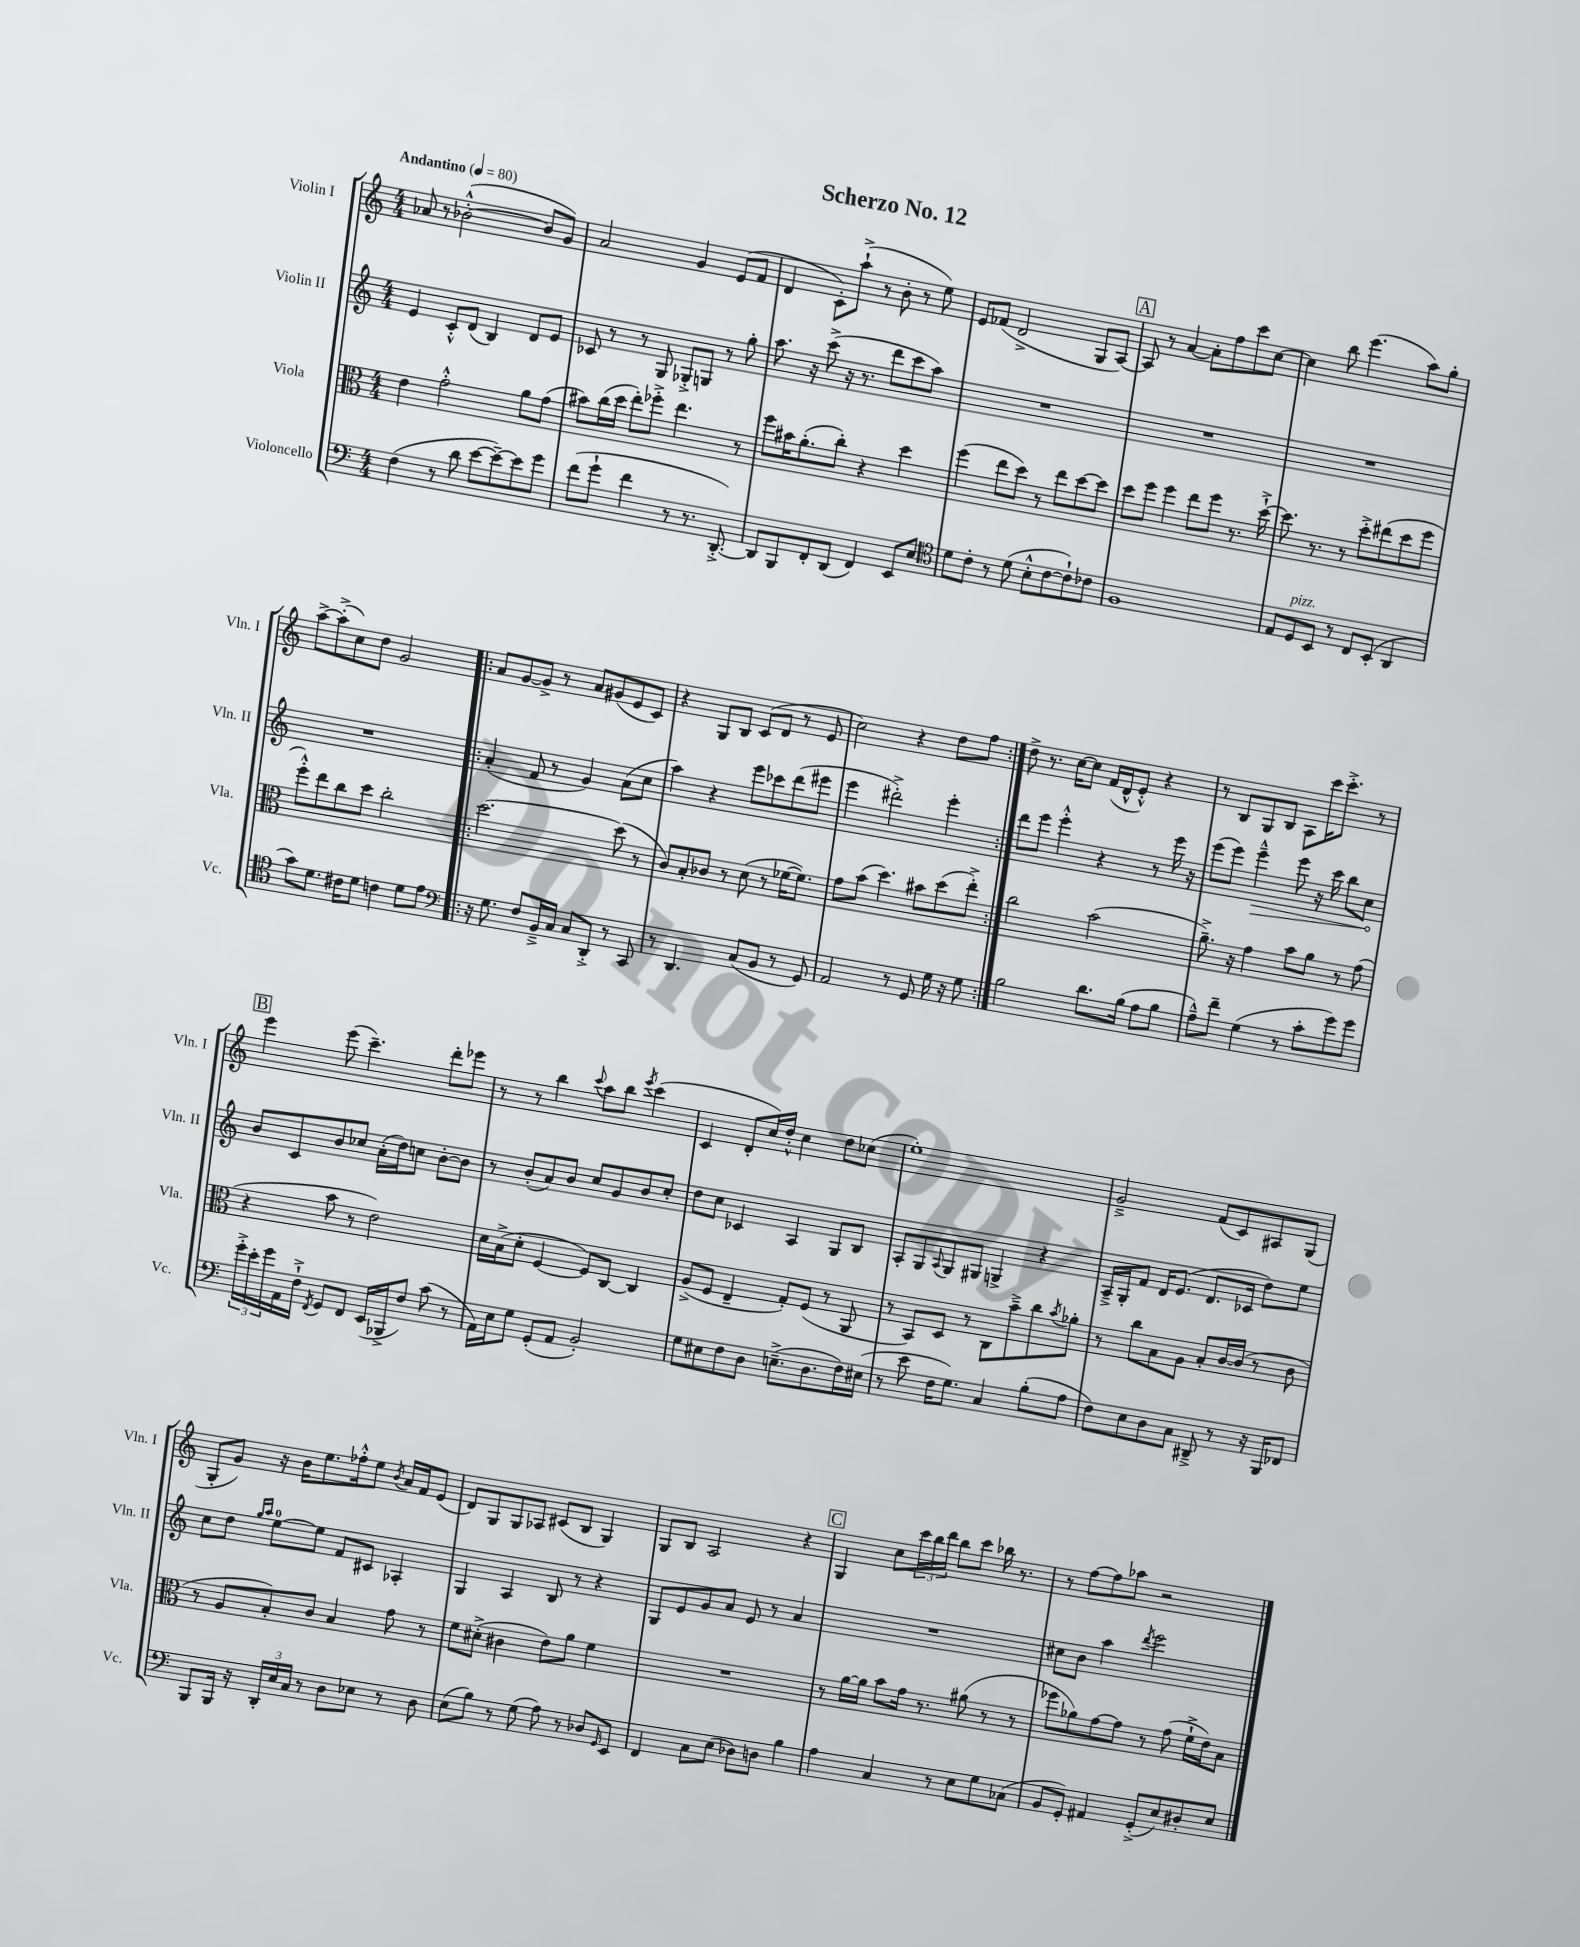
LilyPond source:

\header { title = "Scherzo No. 12" }
<<
\new StaffGroup <<
\new Staff = "s0" \with { instrumentName = "Violin I" shortInstrumentName = "Vln. I" } {
    \clef treble \key c \major \numericTimeSignature \time 4/4 \tempo "Andantino" 4 = 80
    aes'8 r8 bes'2~-.-^( bes'8 g'8) |
    a'2 g'4 e'8( f'8 |
    d'4 c'8-.) a''8-!->( r8 b'8-. r8 e''8) |
    e'8 fes'8( d'2-> g8 a8~) |
    \mark \markup { \box "A" } a8 r8 a'4~ a'8-. f''8 c'''8 c''8~ |
    c''4 b''8 e'''4.( a''8) g''8-. |
    a''8~-> a''8-.->( c''8) d''8 g'2 |
    \repeat volta 2 { a'8 g'8~ g'8-> r8 a'8 gis'8( e'8 c'8) |
    r4 g8 b8 c'8( d'8 r8 e'8 |
    c''2) r4 d''8 f''8 | }
    d''8-> r8. c''16~ c''8 f'16( d'16-^ e'8-.-^) r4 |
    r8 b8 g8 b8 a8 c'''16 c'''8.-.-> r8 |
    \mark \markup { \box "B" } e'''4 e'''8( c'''4.--) d'''8-. ees'''8 |
    r8 r8 b''4 \appoggiatura { c'''8 } a''8 b''8 \acciaccatura { e'''8 } c'''4( |
    c'4 d'8-. c''16) d''16-.-^ c''4 d''8 ces''8( |
    e''1-.) |
    g'2---> f'8( c'8) ais8 g8( |
    g8-. g'8) r16 b'16 e''8. fes''16-.-^ e''8 \acciaccatura { b'8 } a'16 f'16 e'8( |
    d'8) g8 g8 aes8 cis'8( b8 g4) |
    g8 b8 a2 r4 |
    \mark \markup { \box "C" } g4 c''8 \tuplet 3/2 { c'''16 b''16 d'''16 } b''8 c'''8 bes''16 r8. |
    r8 f''8~ f''8 aes''8 r2 \bar "|." |
}
\new Staff = "s1" \with { instrumentName = "Violin II" shortInstrumentName = "Vln. II" } {
    \clef treble \key c \major \numericTimeSignature \time 4/4
    e'4 c'8-.-^ d'8( b4) d'8 e'8 |
    ces'8 r8 r8 g8 ges8-.-> g8 r8 g''8-. |
    a''8. r16 c'''8->( r16 r8. d'''8 c'''8 a''8) |
    R1 |
    \mark \markup { \box "A" } R1 |
    R1 |
    R1 |
    \repeat volta 2 { a'4-.( f'8 r8 g'4) a'8( c''8 |
    a''4) r4 e'''8 ces'''8 d'''8( eis'''8 |
    e'''4 dis'''2-.->) e'''4-. | }
    d'''8 e'''8 e'''4-.-^ r4 r8 e'''16 r16 |
    e'''8( e'''8) \once \override Hairpin.circled-tip = ##t e'''4---^\> e'''8 r16 c'''16 b''8 c''8\! |
    \mark \markup { \box "B" } b'8 c'8 b'8 ces''8 a'16-.( d''16) c''8 b'8~-. b'8 |
    r8 b'8-.( a'8) b'8 c''8 g'8 b'8 c''8-. |
    d''8 c''8 ces'4 a4 g8 b8 |
    a8-. g8 \appoggiatura { a8 } g8 gis8 g4-> r4 |
    a16---> g16-. f'8 d'16 e'8.( d'8. ces'16 d''8) e''8 |
    c''8 d''8 \grace { g''16 a''16 } e''8-0~ e''8 f'8 cis'8 aes4-. |
    g4 a4 b8 r8 r4 |
    g8 e'8 g'8 a'8 e'8 r8 a'4 |
    \mark \markup { \box "C" } R1 |
    cis''8 b'8 a''4 \acciaccatura { d'''8 } e'''2 \bar "|." |
}
\new Staff = "s2" \with { instrumentName = "Viola" shortInstrumentName = "Vla." } {
    \clef alto \key c \major \numericTimeSignature \time 4/4
    e'4 g'2-.-^ a'8 g'8( |
    bis'8) c''16( d''16 e''8-.) fes''8-.-> e''4. r8 |
    f''8 bis'16 a'8.-.( c''8-.) r4 d''4 |
    f''4( e''8 d''8) r8 e''8 d''8~ d''8 |
    \mark \markup { \box "A" } d''8 f''8 f''4 e''8 f''8 r8. d''16~-!-> |
    d''8. r8. r8 d''8-.-> eis''8( d''8 f''8 |
    f''8-.-^) e''8 c''8 d''8 c''2-. |
    \repeat volta 2 { d''2.~ d''8( r8 |
    c'8) b8-. ces'8 r8 d'8( r8 fes'16~ fes'8.) |
    g'8 b'8( d''4.) bis'8 d''8( e''8-.->) | }
    c''2 b'2( |
    a'8.--->) r16 g'4 b'8 a'8 r8 g'8( |
    \mark \markup { \box "B" } r4 b'8 r8 e'2) |
    d'16 b16->( d'8-. f4~ f8) c8~ c4 |
    a8->( f8 e4-- g8-.) f8( r8 a,8 |
    r8 b,8) d8 r8 c8 b'8---> c''8 \acciaccatura { b'8 } aes'8-. |
    r8 c''8 b8 a8 b8-. c'16~ c'16( r8 c'8 |
    r8 a8 b8-.) c'8 b4 g'8 r8 |
    f'8 dis'8-.->( cis'4 e'8) a'8 f'4 |
    R1 |
    \mark \markup { \box "C" } r8 a'16~ a'16 b'8 g'16 r8. ais'8( r8 r8 |
    fes''8 aes'8) g'8~ g'8 r8 g'8( f'16-!-> e'16) b8 \bar "|." |
}
\new Staff = "s3" \with { instrumentName = "Violoncello" shortInstrumentName = "Vc." } {
    \clef bass \key c \major \numericTimeSignature \time 4/4
    f4( r8 d'8 e'8~ e'8~--) e'8 g'8 |
    f'8( g'8-! f'4 r8 r8. d,8.~-.->) |
    d,8 b,,8 f,8-. d,8( f,4) e,8 e8 |
    \clef tenor d'8 c'8-. r8 d'8( b8-.-^ c'8~ c'8-!) ces'8 |
    \mark \markup { \box "A" } f1 |
    e8 d8^\markup { \italic "pizz." } b,8 r8 c8 b,8-.( a,4 |
    g'8) d'8. cis'16 d'8 c'4 d'8 e'8 |
    \repeat volta 2 { \clef bass r16 g8. f8 b,16---> c16 c8 d,8-.-> r8 c,8 |
    r8 d,4. c8( b,8 r8 g,8) |
    a,2 r8 g,8 g16 r16 g8 | }
    b2 d'8. b16( a8 b8 |
    a8---^) f'8-- g4( r8 c'8-. g'8) g'8 |
    \mark \markup { \box "B" } \tuplet 3/2 { g'16-.-> e'16-. g'16 } a,16 f16-!-> \acciaccatura { f,8 } g,8 f,8 e,16( bes,,16-> f8) c'8( r8 |
    a,16) e16 g8 g,8-.( a,8 b,2-.) |
    g8 eis8 f8 d8 e8.--->( d8. f16) eis16( |
    r8 e'8 f16 g8.) c4 b8-.( a8 |
    f8) e8 d8 c8 dis,8---> r8 r16 b,,16 fes,8 |
    b,,8 b,,16 r16 \tuplet 3/2 { d,16-. e16 c16 } r8 d8 ees8 r8 d8 |
    e8( b8) r8 g8( a8) r8 des8 \grace { g,16 } e,8 |
    f,4 c8 e8( des8) d8 b4 |
    \mark \markup { \box "C" } a4 c4 r8 e8 g8 ces8( |
    b,8 g,8-.) ais,4 g,8-.->( e8) dis8-. e8 \bar "|." |
}
>>
>>
\layout { \context { \Score \remove "Bar_number_engraver" } }
